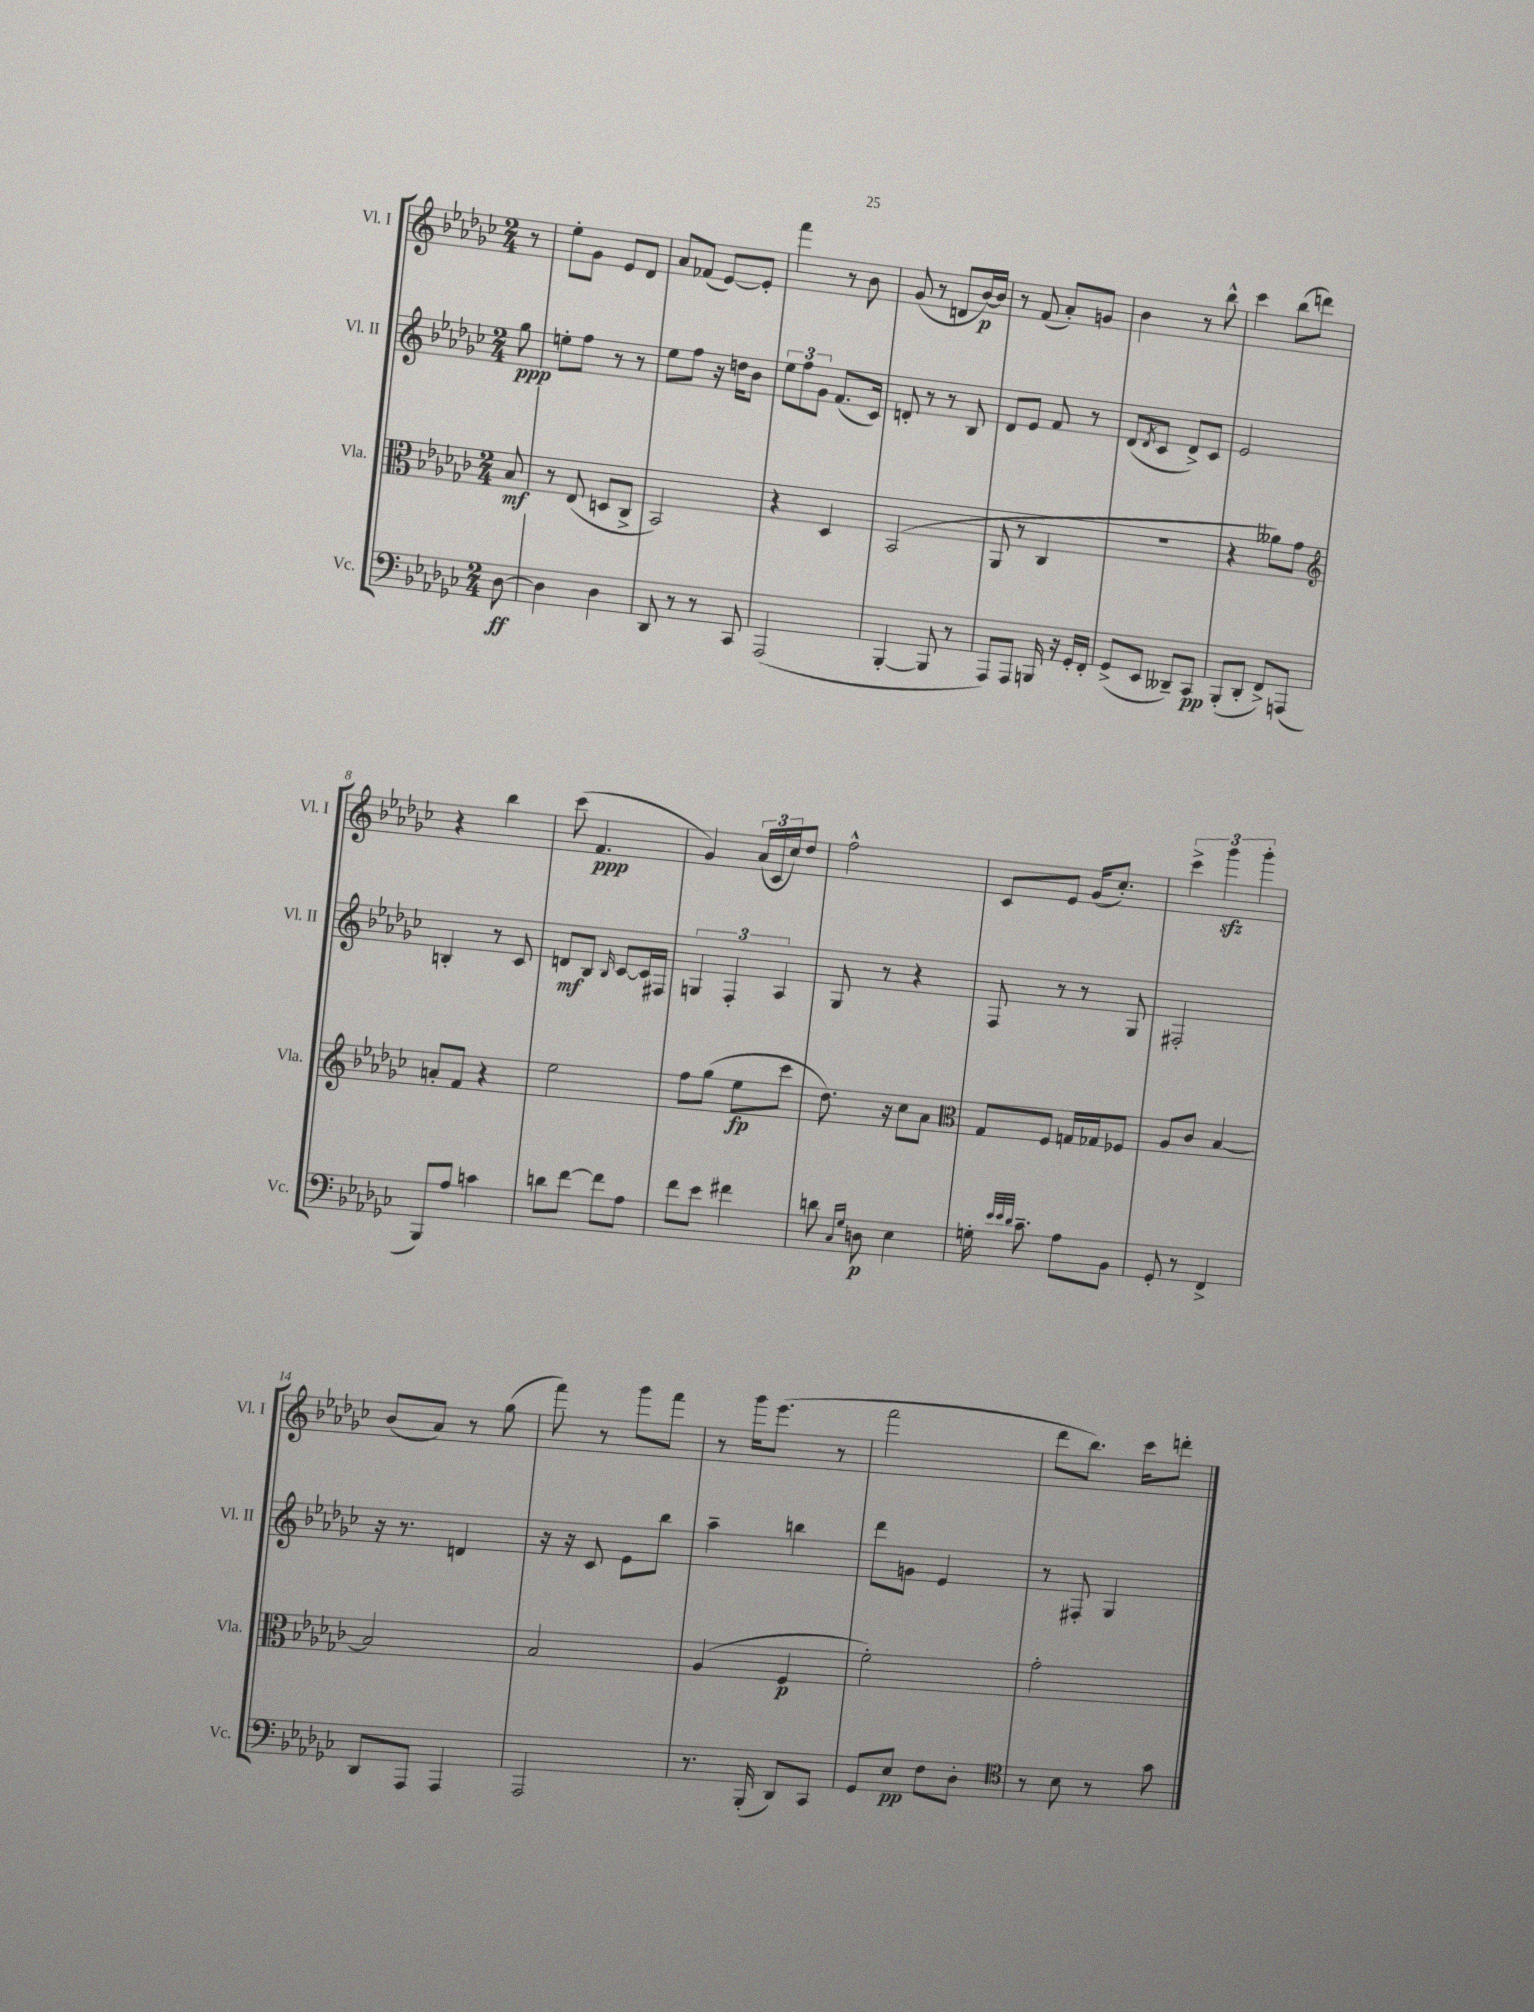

**kern	**kern	**kern	**kern
*staff4	*staff3	*staff2	*staff1
*clefF4	*clefC3	*clefG2	*clefG2
*k[b-e-a-d-g-c-]	*k[b-e-a-d-g-c-]	*k[b-e-a-d-g-c-]	*k[b-e-a-d-g-c-]
*M2/4	*M2/4	*M2/4	*M2/4
[8D-\	8B-/	8gg-\	8r
=	=	=	=
4D-\]	8r	8ee'\L	8ee-'\L
.	(8E-/	8ff\J	8g-\J
4D-\	8D/L	8r	8e-/L
.	8C-^/J	8r	8d-/J
=	=	=	=
8DD-/	2BB-/)	8ee-\L	8a-/L
8r	.	8ff\J	(8f-/J
8r	.	16r	[8e-/L)
.	.	16dd\LK	.
8CC-/	.	8b-\J	8e-'/]J
=	=	=	=
(2AAA-/	4r	12ee-\L	4fff\
.	.	12ff\	.
.	.	12g-\J	.
.	4D-/	(8.f/L	8r
.	.	.	8b-\
.	.	16c-/Jk)	.
=	=	=	=
[4BBB-'/	(2BB-/	8d'/	(8g-/
.	.	8r	8r
8BBB-/]	.	8r	8d/L
8r	.	8B-/	[16b-/L)
.	.	.	16b-/]JJ
=	=	=	=
8AAA-/L)	8AA-/	8d-/L	8r
8AAA-/J	8r	8e-/J	(8f/
16BBB/	4C-/	8f/	8a-'/L)
16r	.	.	.
16GG-'/LL	.	8r	8g/J
16FF'/JJ	.	.	.
=	=	=	=
(8GG-^/L	2r	(8d-/L	4b-\
.	.	8qd-/	.
8EE-/J	.	8c-/J	.
8DD--~/L)	.	8d-^/L)	8r
8CC-/J	.	8c-/J	8bb-^^\
=	=	=	=
(8BBB-'/L	4r	2e-/	4ccc-\
8DD-'/J	.	.	.
8FF^/L)	8a--\L)	.	(8bb-\L
(8AAA/J	8g-\J	.	8ddd\J)
=	=	=	=
*	*clefG2	*	*
8BBB-/L)	8a'/L	4B'/	4r
8A-/J	8f/J	.	.
4c\	4r	8r	4bb-\
.	.	8c-/	.
=	=	=	=
8d\L	2ee-\	8d/L	(8ccc-\
[8f\J	.	8B-/J	4.f/
.	.	16qqB-/	.
8f\]L	.	[8c-/L	.
8A-\J	.	16c-/]L	.
.	.	16F#/JJ	.
=	=	=	=
8f\L	8ff\L	6G/	4g-/)
8e-\J	(8gg-\J	.	.
.	.	6F'/	.
4f#\	8ee-\L	.	(24a-/LL
.	.	.	24c-/
.	.	6A-/	24cc-/J)
.	8ccc-\J	.	8dd-/J
=	=	=	=
8d\	8.dd-\)	8G-/	2ff^^\
16qqC-/LL	.	.	.
16qqG-/JJ	.	.	.
8D\	.	8r	.
.	16r	.	.
4E-\	8cc-\L	4r	.
.	8a-\J	.	.
=	=	=	=
*	*clefC3	*	*
16G'\	8G-/L	8F/	8c-/L
32qqe-/LLL	.	.	.
32qqe-/	.	.	.
32qqd-/JJJ	.	.	.
8.c-~\	.	.	.
.	8F/J	8r	8e-/J
8A-\L	16G/LL	8r	(16g-/LK
.	16G-/J	.	8.cc-'/J)
8BB-\J	8F-/J	8G-/	.
=	=	=	=
8GG-'/	8A-/L	2F#'/	6ccc-^\
8r	8c-/J	.	.
.	.	.	6ggg-\
4FF^/	[4B-/	.	.
.	.	.	6ggg-'\
=	=	=	=
8DD-/L	2B-/]	16r	(8b-/L
.	.	8.r	.
8AAA-/J	.	.	8a-/J)
4AAA-/	.	4d/	8r
.	.	.	(8gg-\
=	=	=	=
2AAA-/	2B-/	16r	8fff\)
.	.	16r	.
.	.	8c-/	8r
.	.	8e-\L	8ggg-\L
.	.	8bb-\J	8fff\J
=	=	=	=
8.r	(4A-/	4aa-~\	8r
.	.	.	16ggg-\LK
(16BBB-'/	.	.	(8.eee-\J
8DD-/L)	4F/	4bb\	.
8CC-/J	.	.	8r
=	=	=	=
8GG-/L	2f'\)	8ddd-\L	2fff\
8E-/J	.	8g\J	.
8F\L	.	4e-/	.
8D-'\J	.	.	.
=	=	=	=
*clefC4	*	*	*
8r	2g-'\	8r	8ddd-\L
8B-\	.	8F#'/	8.bb-\J)
8r	.	4G-/	.
.	.	.	16ccc-\LK
8g-\	.	.	8ddd'\J
==	==	==	==
*-	*-	*-	*-
